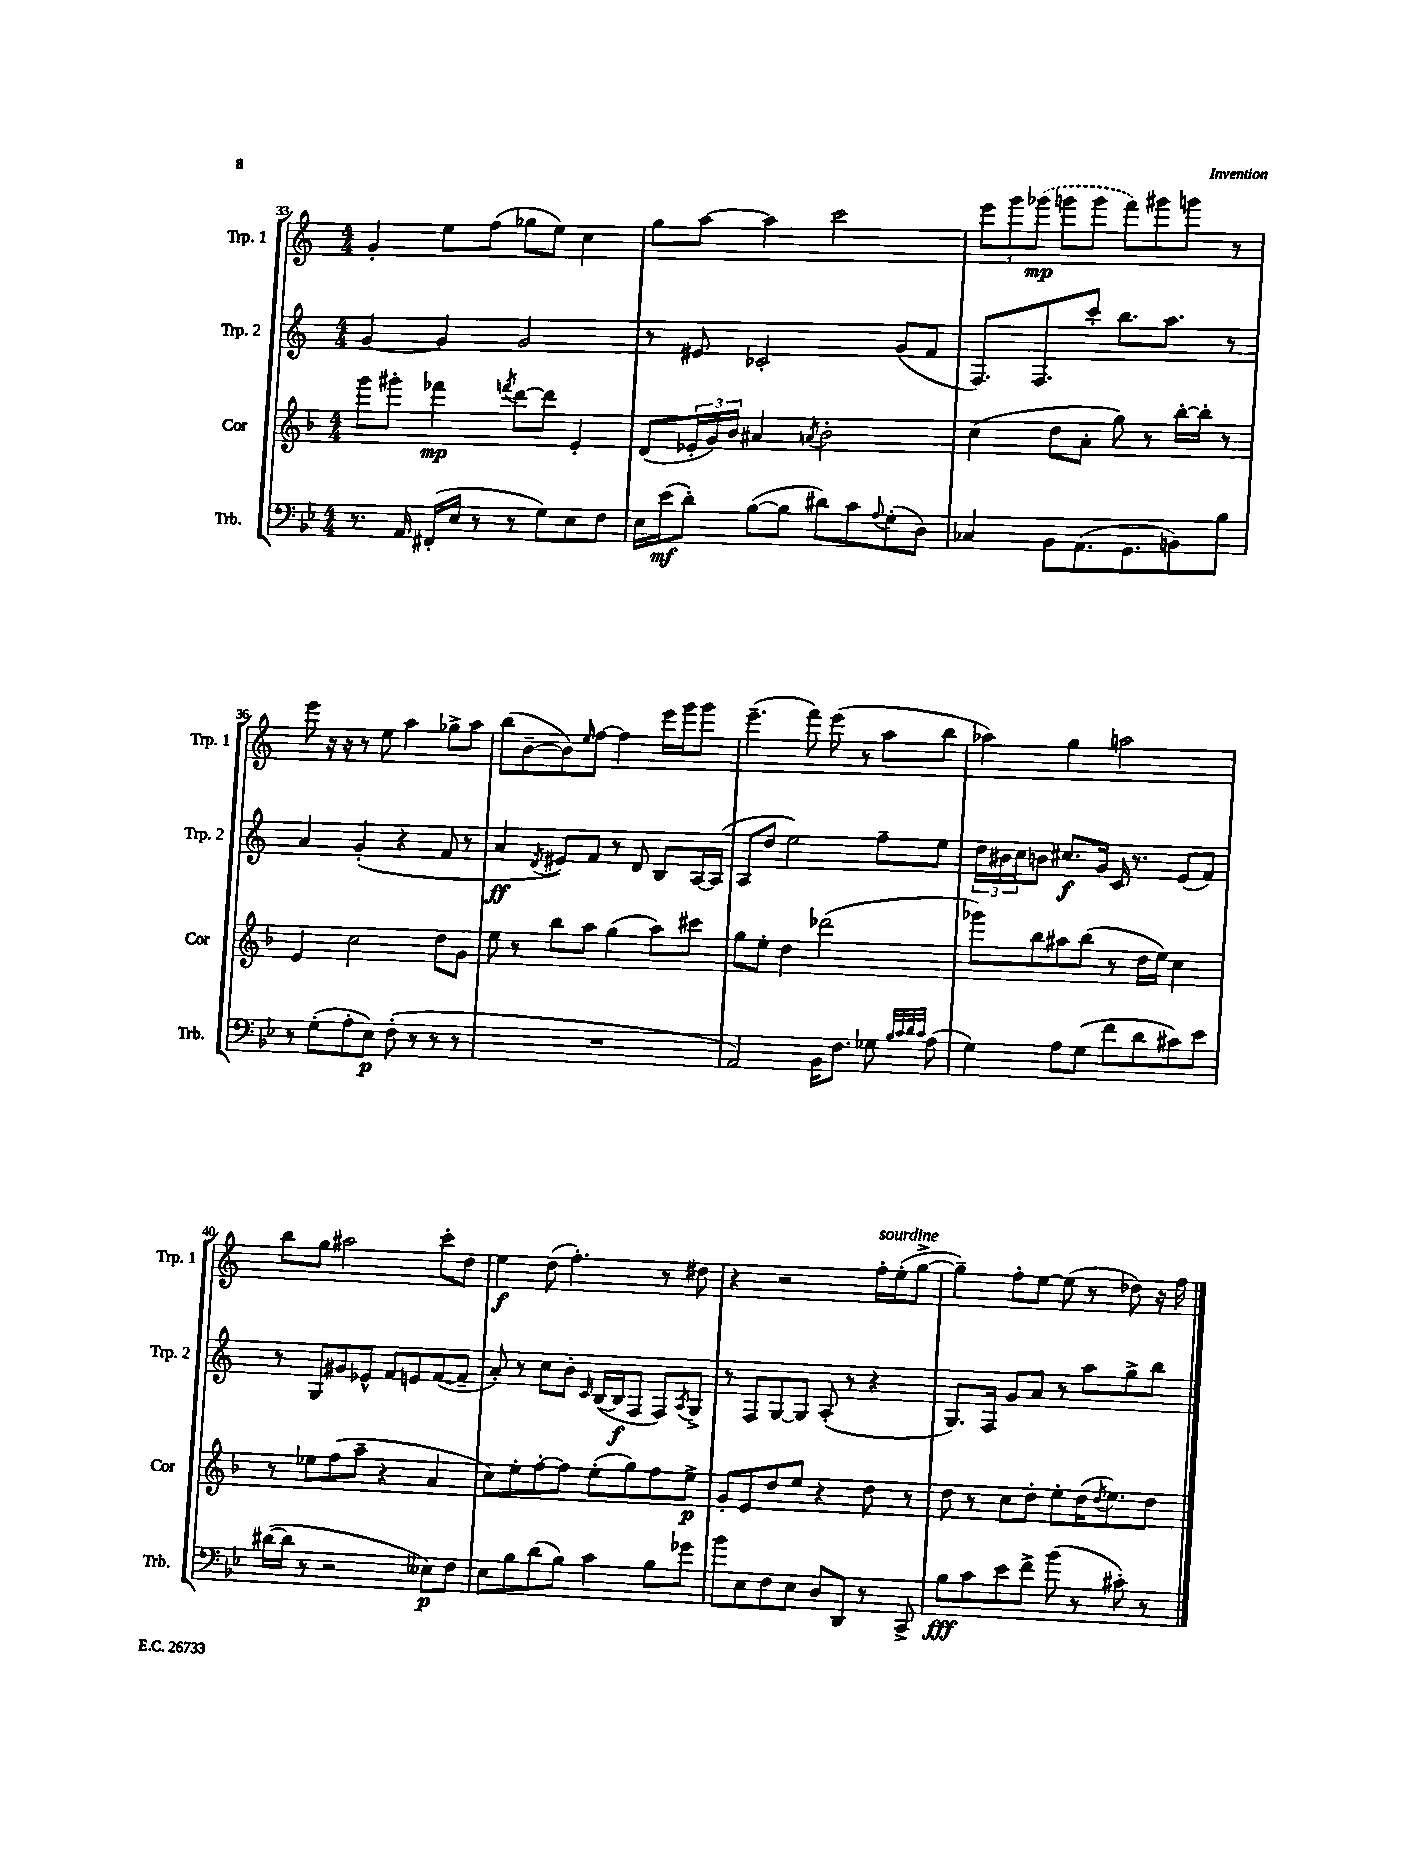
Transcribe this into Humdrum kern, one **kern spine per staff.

**kern	**kern	**kern	**kern
*staff4	*staff3	*staff2	*staff1
*clefF4	*clefG2	*clefG2	*clefG2
*k[b-e-]	*k[b-]	*k[]	*k[]
*M4/4	*M4/4	*M4/4	*M4/4
8.r	8ggg\L	[4g/	4g'/
.	8ggg#'\J	.	.
16AA/	.	.	.
(16FF#'/LL	4fff-\	4g/]	8ee\L
16E-/JJ	.	.	.
8r	.	.	(8ff\J
.	8qfff/	.	.
8r	[8ddd\L	2g/	8gg-\L
8G\L)	8ddd\]J	.	8ee\J)
8E-\	4e'/	.	4cc\
8F\J	.	.	.
=	=	=	=
16E-\LL	(8d/L	8r	8gg\L
(16e-\J	.	.	.
8d'\J)	24e-'/L	8e#/	[8aa\J
.	24g/)	.	.
.	24b-/JJ	.	.
([8B-\L	4a#/	2c-'/	4aa\]
8B-\]J	.	.	.
.	8qa/	.	.
8d#\L)	2b-'\	.	2ccc\
8c\	.	.	.
8qqA/	.	.	.
(8G'\	.	(8g/L	.
8D\J)	.	8f/J	.
=	=	=	=
4C-/	(4cc\	8.F/L)	12eee\L
.	.	.	12ggg\
.	.	.	(12ggg-\J
.	.	8.F/	.
8BB-\L	8dd\L	.	8ggg\L
(8.AA\	8a'\J	8ccc'/J	8ggg\J
.	8gg\)	8.bb\L	8fff\L)
8.GG\	.	.	.
.	8r	.	8ggg#\
.	.	8.aa\J	.
8BB\)	[16bb-'\LL	.	8ggg\J
.	16bb-'\]JJ	.	.
8B-\J	8r	8r	8r
=	=	=	=
8r	4e/	4a/	8eee\
(8G'\L	.	.	16r
.	.	.	16r
8A'\	2cc\	(4g'/	8r
8E-\J)	.	.	8ee\
(8F'\	.	4r	4aa\
8r	.	.	.
8r	8dd\L	8f/	8gg-^\L
8r	8g\J	8r	8aa\J
=	=	=	=
1r	8ee\	4a/	(8bb\L
.	8r	.	[8b~\
.	.	8qd/	.
.	8bb-\L	8e#/L)	8b\])
.	.	.	16qqee/
.	8aa\J	8f/J	[8ff\J
.	(4gg\	8r	4ff\]
.	.	8d/	.
.	8aa\L)	8B/L	16eee\LL
.	.	.	16ggg\J
.	8ccc#\J	[16A/L	8ggg\J
.	.	(16A/]JJ	.
=	=	=	=
2AA/)	8gg\L	8A/L	(4.eee~\
.	8ee'\J	8dd/J	.
.	4dd\	2ee\)	.
.	.	.	8fff\)
16BB-\LK	(2ddd-\	.	(8eee\
8.F\J	.	.	.
.	.	.	8r
8G-\	.	8ff~\L	8aa\L
32qqB-/LLL	.	.	.
32qqc/	.	.	.
32qqd/	.	.	.
32qqc/JJJ	.	.	.
(8A\	.	8ee\J	8bb\J
=	=	=	=
4G\)	8ggg-\L)	24dd\LL	4aa-\)
.	.	24b#\	.
.	.	24cc\J	.
.	8bb-\	8b\J	.
8A\L	8aa#\	8.cc#/L	4gg\
(8G\J	(8bb-\J	.	.
.	.	16g/Jk	.
8f\L	8r	16c/	2aa\
.	.	8.r	.
8d\	16dd\LL	.	.
.	16ee\JJ)	.	.
8c#\)	4cc\	(8e/L	.
8e-\J	.	8f/J)	.
=	=	=	=
([16d#\LL	8r	8r	8bb\L
16d#\]JJ	.	.	.
8r	8ee-\L	8G/L	8gg\J
2r	(8ff\	8g#/	2aa#\
.	8aa~\J	8e-^^/J	.
.	4r	8f/L	.
.	.	8e/	.
8E--\L)	4a/	([8f/	8ccc'\L
8F\J	.	8f~/]J	8dd\J
=	=	=	=
8E-\L	8cc\L)	8a'/)	4ee\
8B-\	8ee'\	8r	.
(8d\	[8ff'\	8cc\L	(8dd\
8B-\J)	8ff\]J	8b'\J	4.ff'\)
.	.	16qqc/	.
4c\	(8ee'\L	([16B/LL	.
.	.	16B/]J	.
.	8gg\)	8F/J	.
8B-\L	8ff\	8F/L)	8r
.	.	8qA/	.
8g-\J	8ee^\J	8G^/J	8dd#\
=	=	=	=
8b-\L	8g'/L	8r	4r
8E-\	8e/	8F/L	.
8F\	8dd/	[8G/	2r
8E-\J	8ee/J	8G/]J	.
8D/L	4r	(8A'/	.
8DD/J	.	8r	.
8r	8dd\	4r	16ff'\LL
.	.	.	(16ee'\J
8CC^/	8r	.	[8gg^\J
=	=	=	=
8B-\L	8dd\	8.G/L)	4gg~\])
8c\	8r	.	.
.	.	16F/Jk	.
8e-\	8cc\L	8g/L	8ff'\L
8f^\J	8dd'\J	8a/J	[8ee\J
(8b-\	8ee'\L	8r	(8ee\]
8r	(16dd\K	8aa\L	8r
.	8qdd/	.	.
.	8.ee\)	.	.
8c#'\)	.	8gg^\	8dd-\)
8r	8dd\J	8bb\J	16r
.	.	.	16ff\
==	==	==	==
*-	*-	*-	*-
